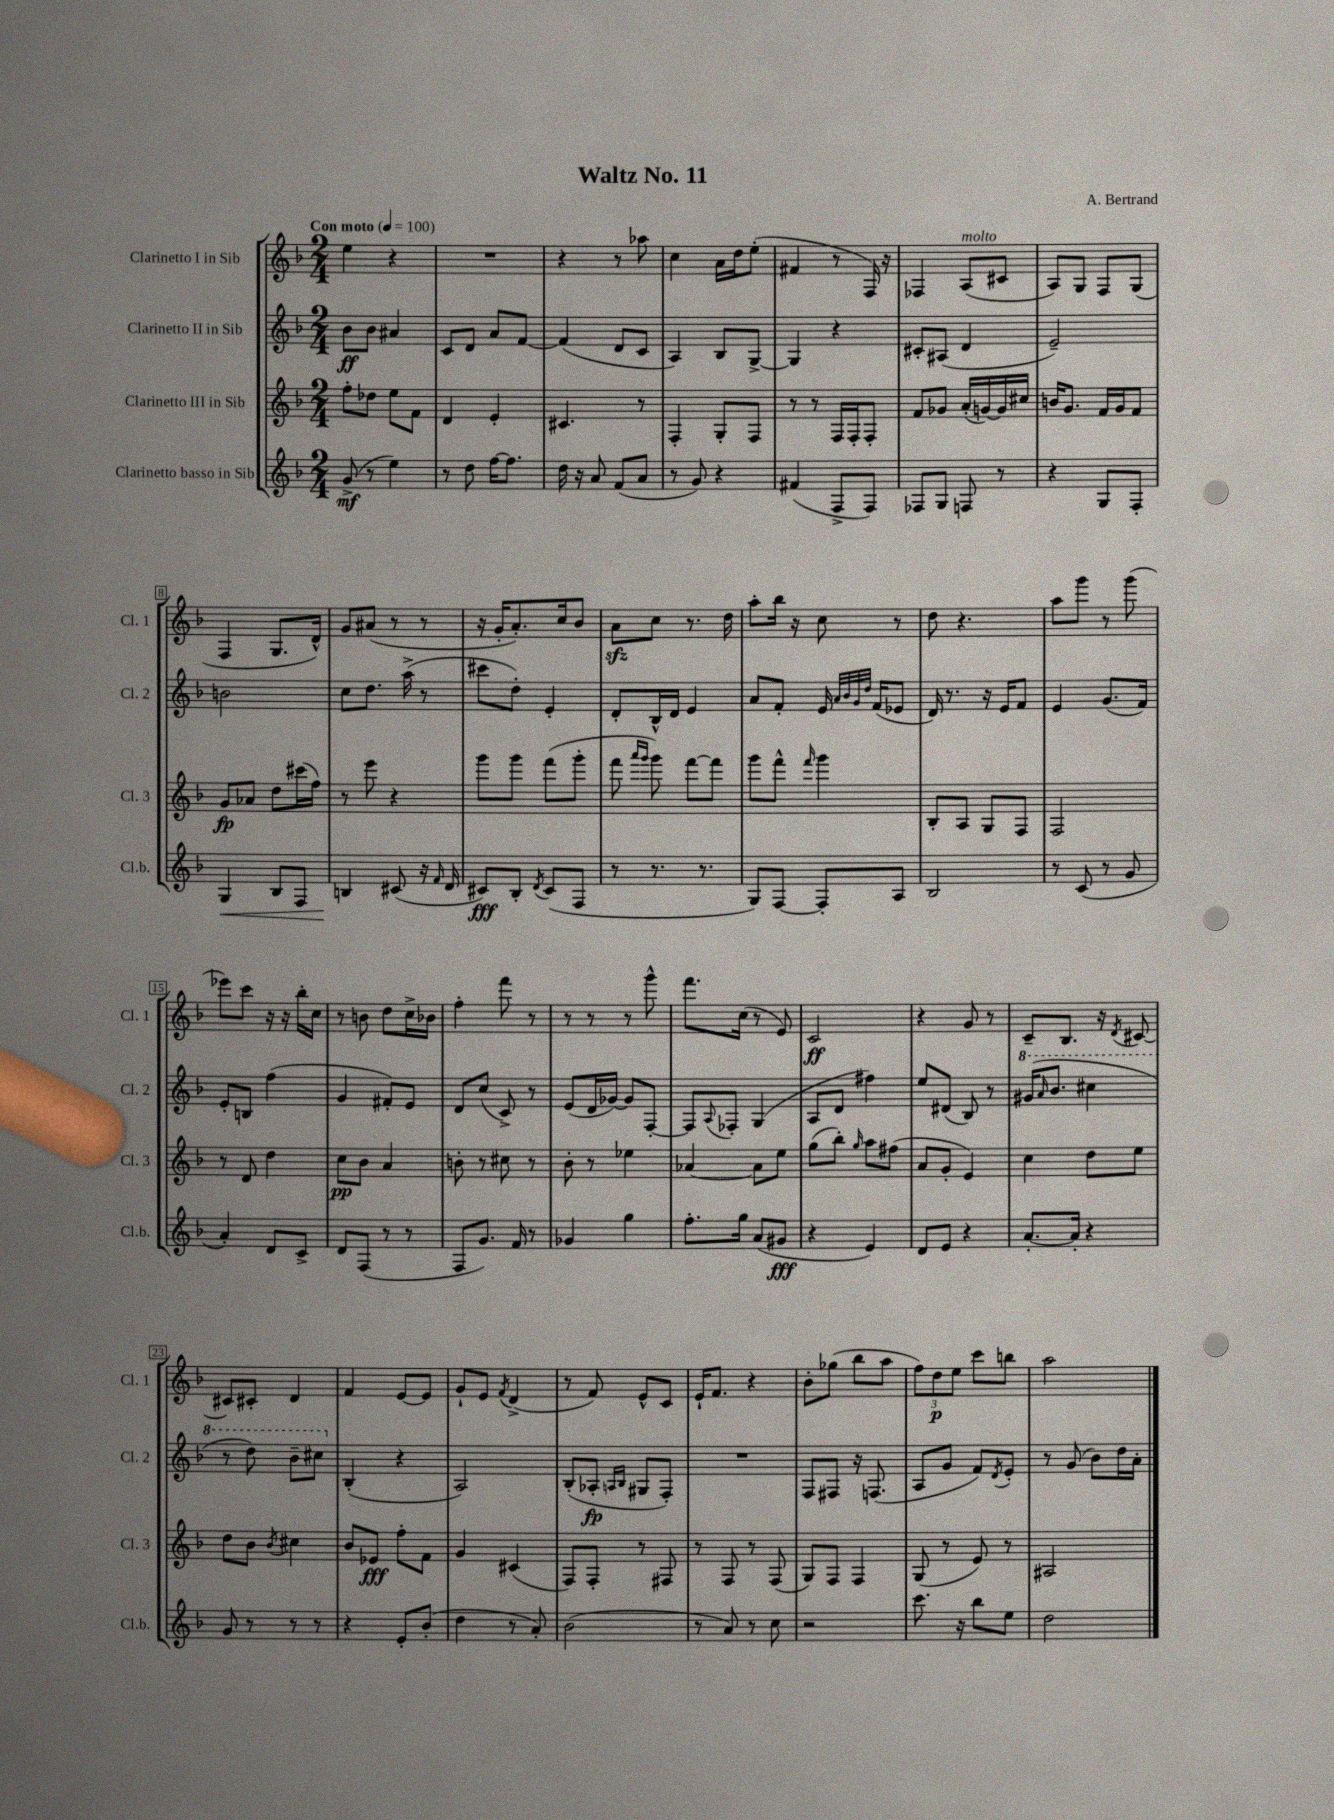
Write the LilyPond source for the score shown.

\header { title = "Waltz No. 11" composer = "A. Bertrand" }
<<
\new StaffGroup <<
\new Staff = "s0" \with { instrumentName = "Clarinetto I in Sib" shortInstrumentName = "Cl. 1" } {
    \clef treble \key f \major \numericTimeSignature \time 2/4 \tempo "Con moto" 4 = 100
    e''4 r4 |
    R2 |
    r4 r8 aes''8 |
    c''4 a'16 d''16 e''8-.( |
    fis'4 r8 f16) r16 |
    fes4 a8^\markup { \italic "molto" }( cis'8 |
    a8) g8 f8 g8( |
    f4 g8. d'16-^) |
    g'8 ais'8( r8 r8 |
    r16 g'16-. a'8.-.) c''16 bes'8 |
    a'8\sfz c''8 r8. d''16 |
    a''8-. bes''16 r16 c''8 r8 |
    d''8 r4. |
    a''8 g'''8 r8 g'''8( |
    ees'''8) c'''8 r16 r16 bes''16-. c''16 |
    r8 b'8 d''8 c''16-> bes'16 |
    f''4-. f'''8 r8 |
    r8 r8 r8 g'''8-^ |
    f'''8. c''16( r8 e'8) |
    c'2\ff |
    r4 g'8 r8 |
    c'8-- bes8. r16 \acciaccatura { d'8 } cis'8~ |
    cis'8 cis'8-. d'4 |
    f'4 e'8~ e'8 |
    g'8-! e'8 \acciaccatura { f'8 } d'4->( |
    r8 f'8) e'8-^ c'8 |
    e'16-! f'8. r4 |
    bes'8-. ges''8( bes''8 a''8 |
    \tuplet 3/2 { f''8) d''8\p e''8 } c'''8 b''8 |
    a''2 \bar "|." |
}
\new Staff = "s1" \with { instrumentName = "Clarinetto II in Sib" shortInstrumentName = "Cl. 2" } {
    \clef treble \key f \major \numericTimeSignature \time 2/4
    bes'8\ff bes'8 ais'4 |
    c'8 d'8 a'8 f'8~ |
    f'4( d'8 c'8 |
    a4) bes8 g8~-> |
    g4 r4 |
    cis'8-. ais8( d'4 |
    e'2--) |
    b'2 |
    c''8 d''8. a''16->( r8 |
    cis'''8 d''8-.) e'4-. |
    d'8-. bes16-^ d'16 e'4 |
    a'8 f'8-. e'16 \grace { a'32 bes'32 g'32 d''32 } f'16( ees'8 |
    d'16) r8. r16 e'16 f'8 |
    e'4 g'8.( f'16) |
    e'8-. b8 f''4( |
    g'4 fis'8-.) e'8 |
    d'8 c''8( c'8->) r8 |
    e'8( d'16 ges'16~) ges'8 f8~-. |
    f8 \appoggiatura { a8 } fes8-. g4( |
    a8 d'8 fis''4) |
    e''8 dis'8( bes8) r8 |
    \ottava #1 gis''16( \grace { a''16 } bes''8. cis'''4 |
    r8 d'''8) bes''8-- cis'''8 \ottava #0 |
    bes4-.( r4 |
    a2) |
    bes8-.( aes8-.\fp \grace { a16 bes16 } gis8 f8-.) |
    R2 |
    f8 fis8 r16 f8.( |
    a8 g'8 f'8) \acciaccatura { d'8 } e'8-. |
    r8 g'8( bes'8) d''16 a'16-. \bar "|." |
}
\new Staff = "s2" \with { instrumentName = "Clarinetto III in Sib" shortInstrumentName = "Cl. 3" } {
    \clef treble \key f \major \numericTimeSignature \time 2/4
    f''8-. des''8 e''8 f'8 |
    d'4 e'4-. |
    cis'4. r8 |
    f4-. g8-. f8 |
    r8 r8 f16 f16-. f8-. |
    f'8 ges'8 a'16-.( g'16~) g'16 cis''16 |
    b'16 g'8. f'16 g'16 f'8 |
    g'8\fp aes'8 d''8 cis'''16( f''16) |
    r8 e'''8 r4 |
    g'''8 g'''8 f'''8( g'''8-. |
    f'''8 \grace { a'''16 g'''16 } g'''8) f'''8~ f'''8 |
    g'''8 f'''8-^ \grace { f'''16 } g'''4 |
    bes8-. a8 g8 f8 |
    f2 |
    r8 d'8 d''4 |
    c''8\pp bes'8 a'4 |
    b'8-. r8 cis''8 r8 |
    bes'8-. r8 ees''4 |
    aes'4~ aes'8 e''8 |
    g''8( bes''8-.) \grace { g''16 } a''8 fis''8( |
    a'8 g'8-. e'4) |
    c''4 d''8 e''8 |
    d''8 bes'8 \acciaccatura { bes'8 } cis''4 |
    bes'8 ees'8\fff f''8-. f'8 |
    g'4 cis'4( |
    f8) f8-. r8 fis8 |
    r8 f8 r8 f8( |
    g8) f8 f4 |
    g8( r8 e'8) r8 |
    ais2 \bar "|." |
}
\new Staff = "s3" \with { instrumentName = "Clarinetto basso in Sib" shortInstrumentName = "Cl.b." } {
    \clef treble \key f \major \numericTimeSignature \time 2/4
    g'8->\mf( r8 e''4) |
    r8 d''8 f''16~ f''8. |
    d''16 r16 a'8 f'8( a'8 |
    r8 g'8) r4 |
    fis'4( f8-> f8) |
    fes8 g8 f8 r8 |
    r4 g8 f8-. |
    g4\< bes8 f8 |
    b4\! cis'8( r16 \grace { f'16 } d'16 |
    cis'8\fff) bes8-. \acciaccatura { d'8 } cis'8( f8 |
    r8 r8. r8. |
    g8) f8~ f8-. a8 |
    bes2 |
    r8 c'8( r8 g'8 |
    a'4-.) d'8 c'8-> |
    d'8 f8( r8 r8 |
    f8 g'8.) f'16 r8 |
    ges'4 g''4 |
    f''8.-. g''16 a'8( gis'8\fff |
    r4 e'4) |
    d'8 e'8 r4 |
    a'8.~-. a'16-. r4 |
    g'8 r8 r8 r8 |
    r4 e'8-. bes'8-.( |
    d''4 r8 a'8-.) |
    bes'2( |
    r8 a'8) r8 c''8 |
    r2 |
    c'''8. r16 bes''8 e''8 |
    d''2 \bar "|." |
}
>>
>>
\layout { \context { \Score \override BarNumber.stencil = #(make-stencil-boxer 0.1 0.3 ly:text-interface::print) } }
